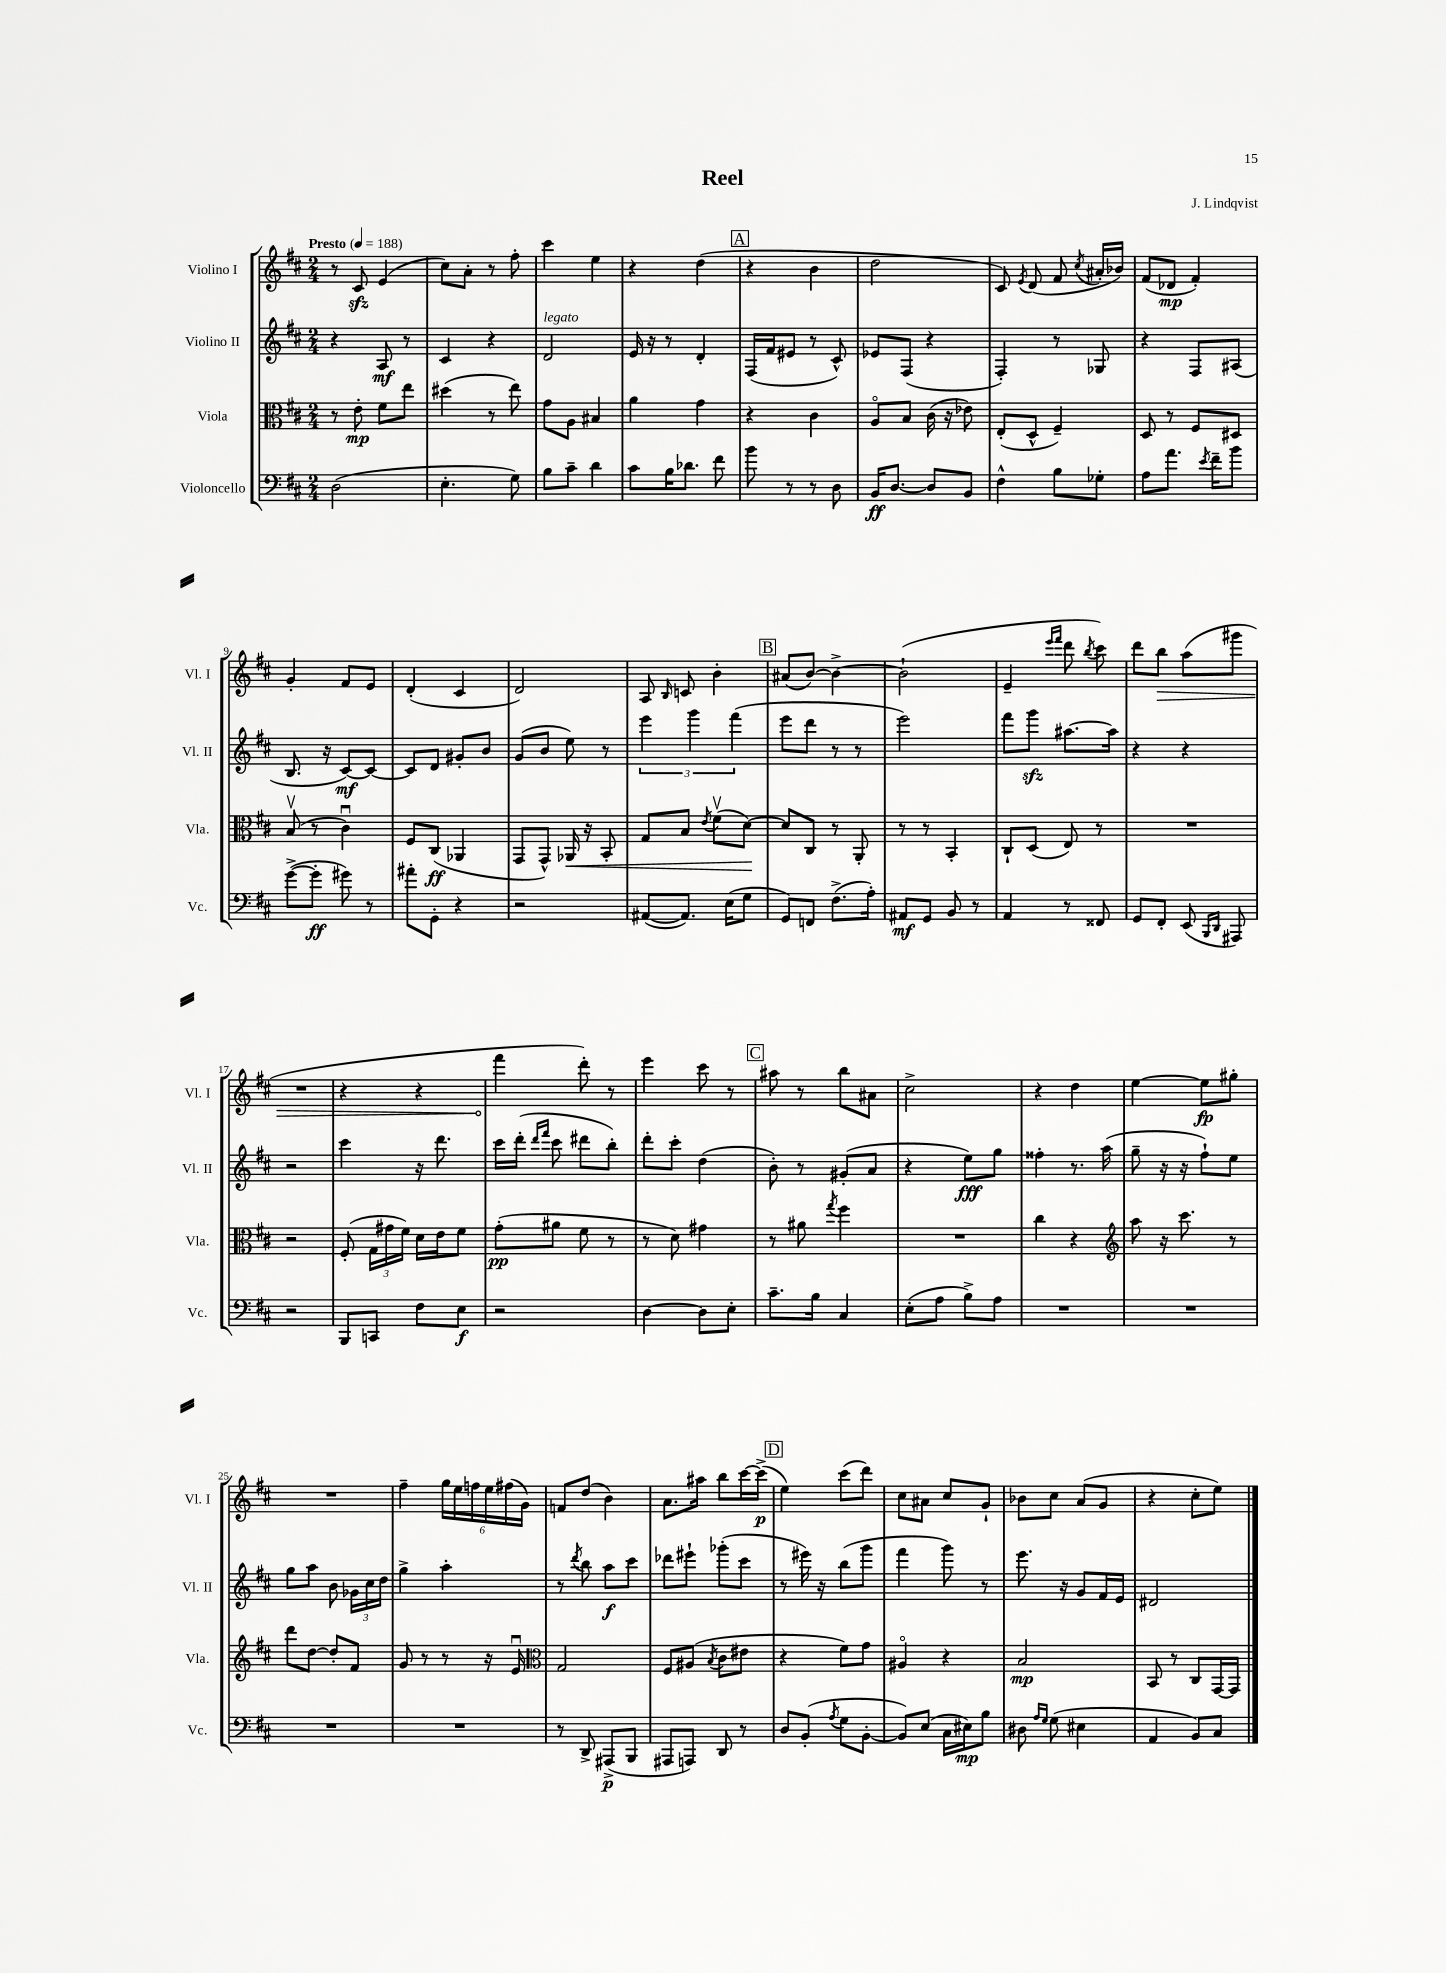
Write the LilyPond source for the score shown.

\header { title = "Reel" composer = "J. Lindqvist" }
<<
\new StaffGroup <<
\new Staff = "s0" \with { instrumentName = "Violino I" shortInstrumentName = "Vl. I" } {
    \clef treble \key d \major \numericTimeSignature \time 2/4 \tempo "Presto" 4 = 188
    \autoBeamOff r8 cis'8\sfz e'4( |
    cis''8[) a'8]-. r8 fis''8-. |
    cis'''4 e''4 |
    r4 d''4( |
    \mark \markup { \box "A" } r4 b'4 |
    d''2 |
    cis'8) \acciaccatura { e'8 } d'8( fis'8 \acciaccatura { cis''8 } ais'16[-. bes'16]) |
    fis'8[( des'8]\mp fis'4-.) |
    g'4-. fis'8[ e'8] |
    d'4-.( cis'4 |
    d'2) |
    a8 \grace { b16 } c'8 b'4-. |
    \mark \markup { \box "B" } ais'8[( b'8]~) b'4~-> |
    b'2-!( |
    e'4-- \grace { e'''16[ fis'''16] } d'''8 \acciaccatura { b''8 } cis'''8) |
    d'''8[ \once \override Hairpin.circled-tip = ##t b''8]\> a''8[( gis'''8] |
    R2 |
    r4 r4 |
    fis'''4\! d'''8-.) r8 |
    e'''4 cis'''8 r8 |
    \mark \markup { \box "C" } ais''8 r8 b''8[ ais'8] |
    cis''2-> |
    r4 d''4 |
    e''4~ e''8[\fp gis''8]-. |
    R2 |
    fis''4-- \tuplet 6/4 { g''16[ e''16 f''16 e''16 fis''16( g'16]) } |
    f'8[ d''8]( b'4) |
    a'8.[ ais''16] b''8[ cis'''16~ cis'''16]->\p( |
    \mark \markup { \box "D" } e''4) cis'''8[( d'''8]) |
    cis''8[ ais'8] cis''8[ g'8]-! |
    bes'8[ cis''8] a'8[( g'8] |
    r4 cis''8[-. e''8]) \bar "|." |
}
\new Staff = "s1" \with { instrumentName = "Violino II" shortInstrumentName = "Vl. II" } {
    \clef treble \key d \major \numericTimeSignature \time 2/4
    \autoBeamOff r4 a8\mf r8 |
    cis'4 r4 |
    d'2^\markup { \italic "legato" } |
    e'16 r16 r8 d'4-. |
    \mark \markup { \box "A" } fis16[( fis'16 eis'8] r8 cis'8-^) |
    ees'8[ fis8]( r4 |
    fis4-.) r8 ges8 |
    r4 fis8[ ais8]( |
    b8. r16 cis'8[~\mf) cis'8]~ |
    cis'8[ d'8] gis'8[-. b'8] |
    g'8[( b'8] e''8) r8 |
    \tuplet 3/2 { e'''4 g'''4 fis'''4( } |
    \mark \markup { \box "B" } e'''8[ d'''8] r8 r8 |
    e'''2) |
    fis'''8[ g'''8]\sfz ais''8.[~ ais''16] |
    r4 r4 |
    r2 |
    cis'''4 r16 d'''8. |
    cis'''16[ d'''16]-.( \grace { d'''16[ fis'''16] } cis'''8 dis'''8[ b''8]-.) |
    d'''8[-. cis'''8]-. d''4( |
    \mark \markup { \box "C" } b'8-.) r8 gis'8[-.( a'8] |
    r4 e''8[\fff) g''8] |
    fisis''4-. r8. a''16( |
    g''8-- r16 r16 fis''8[-!) e''8] |
    g''8[ a''8] b'8 \tuplet 3/2 { ges'16[ cis''16 d''16] } |
    g''4-> a''4-. |
    r8 \acciaccatura { d'''8 } b''8 a''8[\f cis'''8] |
    des'''8[ eis'''8]-! ges'''8[-.( cis'''8] |
    \mark \markup { \box "D" } r8 eis'''16) r16 b''8[( g'''8] |
    fis'''4 g'''8) r8 |
    e'''8. r16 g'8[ fis'16 e'16] |
    dis'2 \bar "|." |
}
\new Staff = "s2" \with { instrumentName = "Viola" shortInstrumentName = "Vla." } {
    \clef alto \key d \major \numericTimeSignature \time 2/4
    \autoBeamOff r8 e'8-.\mp fis'8[ e''8] |
    dis''4( r8 e''8) |
    g'8[ a8] bis4 |
    a'4 g'4 |
    \mark \markup { \box "A" } r4 cis'4 |
    a8[\flageolet b8] cis'16( r16 ees'8) |
    e8[-.( d8]-^ fis4--) |
    d8 r8 fis8[ dis8] |
    b8\upbow( r8 cis'4\downbow) |
    fis8[ cis8]\ff( aes,4 |
    g,8[ g,8]-^) aes,16\< r16 b,8-. |
    g8[ b8] \acciaccatura { e'8 } fis'8[\upbow( d'8]~\!) |
    \mark \markup { \box "B" } d'8[ cis8] r8 a,8-. |
    r8 r8 b,4-. |
    cis8[-! d8]( e8) r8 |
    R2 |
    r2 |
    fis8-.( \tuplet 3/2 { g16[ gis'16 fis'16]) } d'16[ e'16 fis'8] |
    g'8[-.\pp( ais'8] fis'8 r8 |
    r8 d'8) gis'4 |
    \mark \markup { \box "C" } r8 ais'8 \acciaccatura { g''8 } fis''4 |
    R2 |
    cis''4 r4 |
    \clef treble a''8 r16 cis'''8. r8 |
    d'''8[ d''8]~ d''8[-. fis'8] |
    g'8 r8 r8 r16 e'16\downbow |
    \clef alto g2 |
    fis8[ ais8]( \acciaccatura { b8 } cis'8[ eis'8] |
    \mark \markup { \box "D" } r4 fis'8[) g'8] |
    ais4\flageolet r4 |
    b2\mp |
    b,8 r8 cis8[ g,16~ g,16] \bar "|." |
}
\new Staff = "s3" \with { instrumentName = "Violoncello" shortInstrumentName = "Vc." } {
    \clef bass \key d \major \numericTimeSignature \time 2/4
    \autoBeamOff d2( |
    e4.-. g8) |
    b8[ cis'8]-- d'4 |
    cis'8[ b16 des'8.] fis'8 |
    \mark \markup { \box "A" } b'8 r8 r8 d8 |
    b,16[\ff d8.]~ d8[ b,8] |
    fis4-^ b8[ ges8]-. |
    a8[ a'8.] \acciaccatura { e'8 } fis'16[-- b'8] |
    g'8[~->( g'8]-.\ff gis'8) r8 |
    ais'8[-. g,8]-. r4 |
    r2 |
    ais,8[~( ais,8.]) e16[( g8] |
    \mark \markup { \box "B" } g,8[) f,8] fis8.[->( a16]-.) |
    ais,8[\mf g,8] b,8 r8 |
    a,4 r8 fisis,8 |
    g,8[ fis,8]-. e,8( \grace { b,,16[ d,16] } ais,,8) |
    r2 |
    b,,8[ c,8] fis8[ e8]\f |
    r2 |
    d4~ d8[ e8]-. |
    \mark \markup { \box "C" } cis'8.[-- b16] cis4 |
    e8[-.( a8] b8[->) a8] |
    R2 |
    R2 |
    R2 |
    R2 |
    r8 d,8-> ais,,8[->\p( b,,8] |
    ais,,8[ a,,8]) d,8 r8 |
    \mark \markup { \box "D" } d8[ b,8]-.( \acciaccatura { a8 } g8[ b,8]~-. |
    b,8[) e8]( cis16[ eis16\mp) b8] |
    dis8 \grace { a16[ g16] } g8( eis4 |
    a,4 b,8[) cis8] \bar "|." |
}
>>
>>
